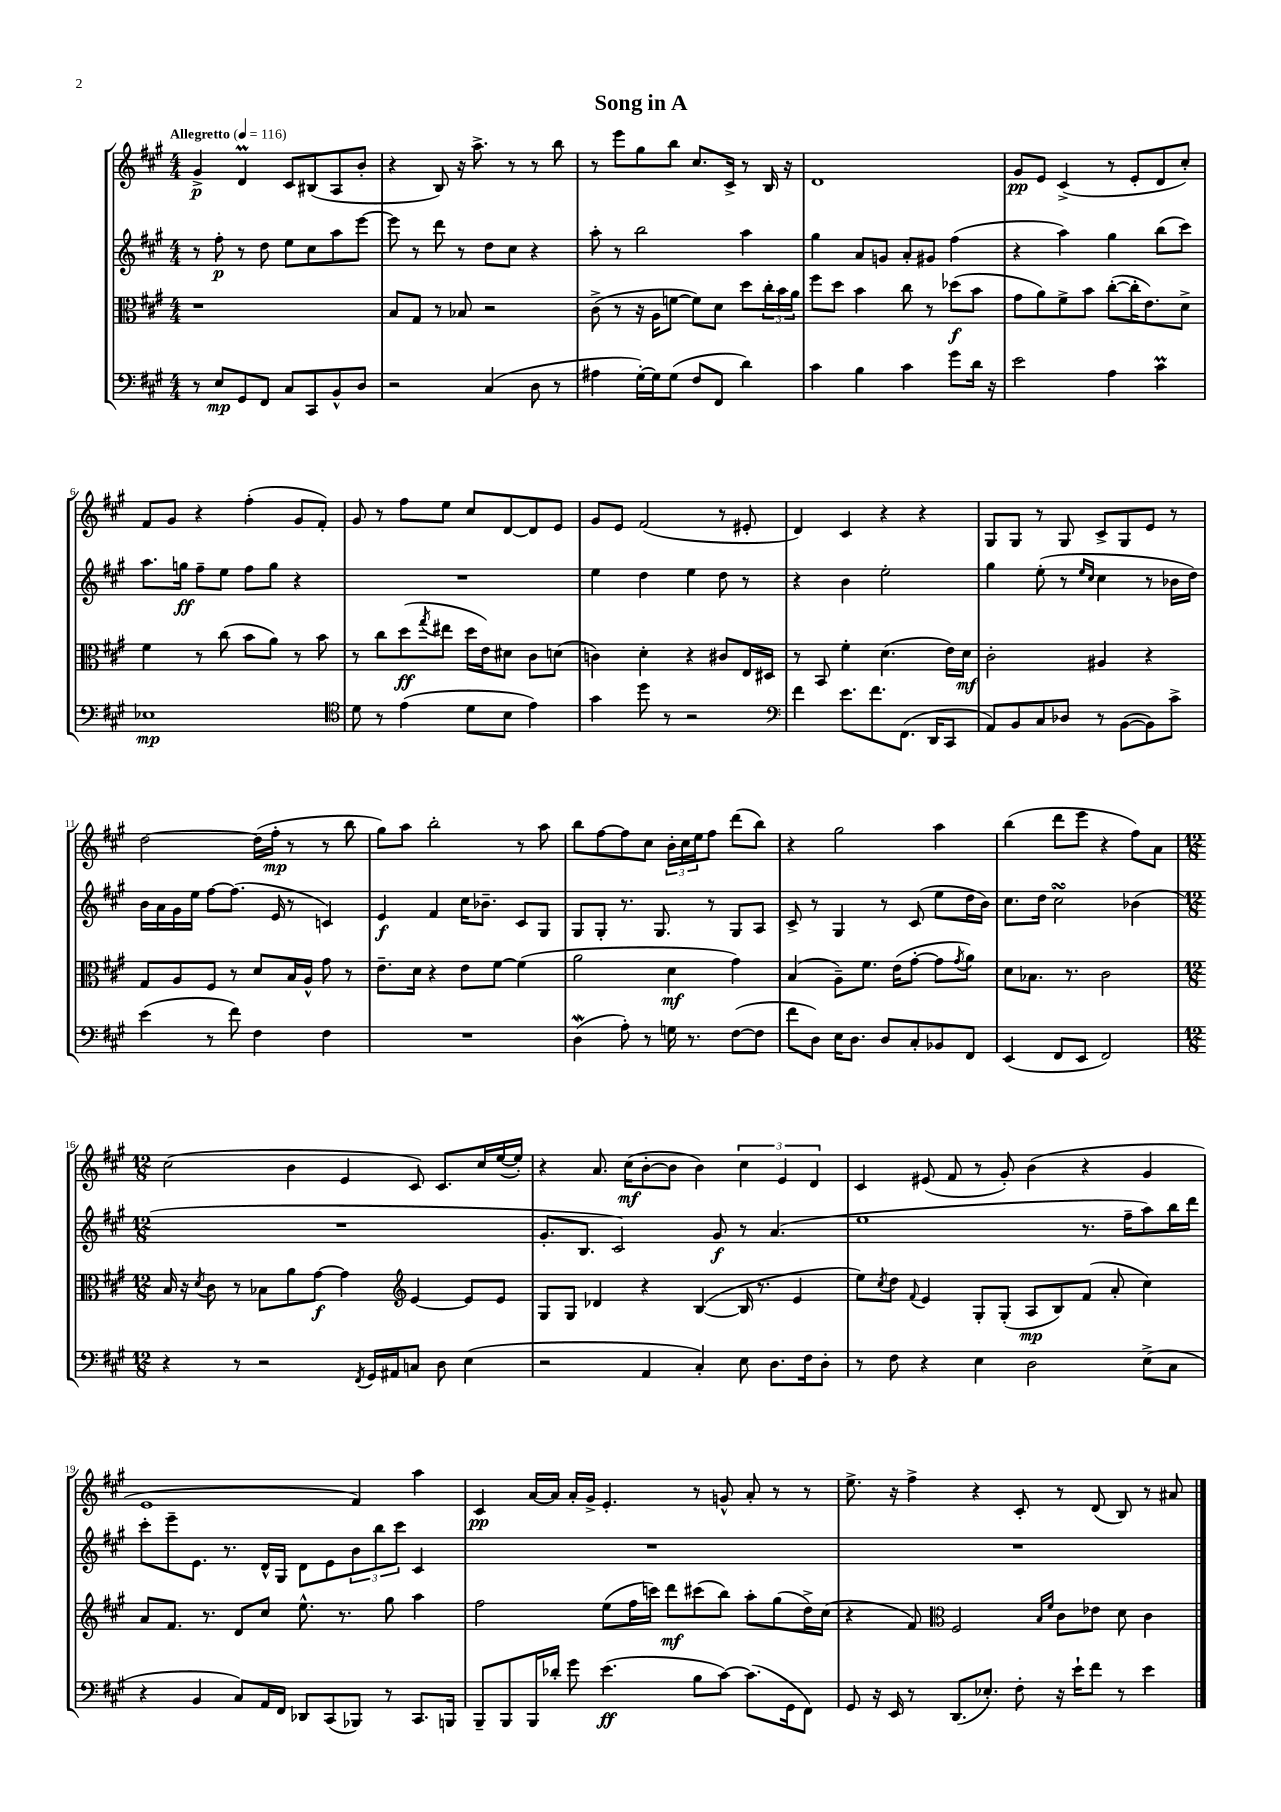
\header { title = "Song in A" }
<<
\new StaffGroup <<
\new Staff = "s0" {
    \clef treble \key a \major \numericTimeSignature \time 4/4 \tempo "Allegretto" 4 = 116
    gis'4->\p d'4\prall cis'8 bis8( a8 b'8-. |
    r4 b8) r16 a''8.-> r8 r8 b''8 |
    r8 e'''8 gis''8 b''8 cis''8. cis'16-> r8 b16 r16 |
    d'1 |
    gis'8\pp e'8 cis'4->( r8 e'8-. d'8 cis''8-.) |
    fis'8 gis'8 r4 fis''4-.( gis'8 fis'8-.) |
    gis'8 r8 fis''8 e''8 cis''8 d'8~ d'8 e'8 |
    gis'8 e'8 fis'2( r8 eis'8-. |
    d'4) cis'4 r4 r4 |
    gis8 gis8 r8 gis8 cis'8-> gis8 e'8 r8 |
    d''2~ d''16( fis''16-.\mp r8 r8 b''8 |
    gis''8) a''8 b''2-. r8 a''8 |
    b''8 fis''8~ fis''8 cis''8 \tuplet 3/2 { b'16-. cis''16 e''16 } fis''8 d'''8( b''8) |
    r4 gis''2 a''4 |
    b''4( d'''8 e'''8 r4 fis''8) a'8 |
    \numericTimeSignature \time 12/8 cis''2( b'4 e'4 cis'8) cis'8. cis''16 e''16~( e''16-.) |
    r4 a'8. cis''16\mf( b'8~-. b'8 b'4) \tuplet 3/2 { cis''4 e'4 d'4 } |
    cis'4 eis'8( fis'8 r8 gis'8-.) b'4( r4 gis'4 |
    e'1 fis'4) a''4 |
    cis'4\pp a'16~ a'16 a'16-. gis'16-> e'4.-. r8 g'8-^ a'8-. r8 r8 |
    e''8.-> r16 fis''4-> r4 cis'8-. r8 d'8( b8) r8 ais'8 \bar "|." |
}
\new Staff = "s1" {
    \clef treble \key a \major \numericTimeSignature \time 4/4
    r8 fis''8-.\p r8 d''8 e''8 cis''8 a''8 e'''8~ |
    e'''8 r8 d'''8 r8 d''8 cis''8 r4 |
    a''8-. r8 b''2 a''4 |
    gis''4 a'8 g'8 a'8-. gis'8 fis''4( |
    r4 a''4) gis''4 b''8( cis'''8) |
    a''8. g''16\ff fis''8-- e''8 fis''8 g''8 r4 |
    R1 |
    e''4 d''4 e''4 d''8 r8 |
    r4 b'4 e''2-. |
    gis''4 e''8-.( r8 \grace { e''16 cis''16 } cis''4 r8 bes'16 d''16) |
    b'16 a'16 gis'16 e''16 fis''8~ fis''8.( e'16 r8 c'4) |
    e'4\f fis'4 cis''16 bes'8.-- cis'8 gis8 |
    gis8 gis8-. r8. gis8. r8 gis8 a8 |
    cis'8-> r8 gis4 r8 cis'8( e''8 d''16 b'16) |
    cis''8. d''16 cis''2\turn bes'4( |
    \numericTimeSignature \time 12/8 R1. |
    gis'8.-. b8. cis'2) gis'8\f r8 a'4.( |
    e''1 r8. fis''16-- a''8) b''16 d'''16 |
    cis'''8-. e'''8-- e'8. r8. d'16-^ gis16 d'8 e'8 \tuplet 3/2 { b'8 b''8 cis'''8 } cis'4 |
    R1. |
    R1. \bar "|." |
}
\new Staff = "s2" {
    \clef alto \key a \major \numericTimeSignature \time 4/4
    r1 |
    b8 gis8 r8 bes8 r2 |
    cis'8->( r8 r16 a16 f'8~ f'8) d'8 d''8 \tuplet 3/2 { cis''16-. b'16 a'16 } |
    fis''8 d''8 b'4 cis''8 r8 des''8\f( b'8 |
    gis'8 a'8) fis'8-> b'8 cis''8~-.( cis''16-. e'8.) d'8-> |
    fis'4 r8 cis''8( b'8 a'8) r8 b'8 |
    r8 cis''8 d''8\ff( \acciaccatura { gis''8 } eis''8 d''16 e'16) dis'8 cis'8 d'8( |
    c'4) d'4-. r4 cis'8 e16 dis16 |
    r8 b,8 fis'4-. d'4.( e'16) d'16\mf |
    cis'2-. ais4 r4 |
    gis8 a8 fis8 r8 d'8 b16 a16-^ gis'8 r8 |
    e'8.-- d'16 r4 e'8 fis'8~ fis'4( |
    a'2 d'4\mf gis'4) |
    b4( a8--) fis'8. e'16( gis'8~-. gis'8 \acciaccatura { gis'8 } a'8) |
    d'8 bes8. r8. cis'2 |
    \numericTimeSignature \time 12/8 b16 r16 \acciaccatura { d'8 } cis'8 r8 bes8 a'8 gis'8~\f gis'4 \clef treble e'4~ e'8 e'8 |
    gis8 gis8 des'4 r4 b4~( b16 r8. e'4 |
    e''8) \acciaccatura { cis''8 } d''8 \appoggiatura { fis'8 } e'4 gis8-. gis8-.( a8\mp b8) fis'8( a'8-. cis''4) |
    a'8 fis'8. r8. d'8 cis''8 e''8.-^ r8. gis''8 a''4 |
    fis''2 e''8( fis''16 c'''16) d'''8\mf cis'''8( b''8) a''8-. gis''8( d''16->) cis''16( |
    r4 fis'8) \clef alto fis2 \grace { b16 fis'16 } cis'8 ees'8 d'8 cis'4 \bar "|." |
}
\new Staff = "s3" {
    \clef bass \key a \major \numericTimeSignature \time 4/4
    r8 e8\mp gis,8 fis,8 cis8 cis,8 b,8-^ d8 |
    r2 cis4( d8 r8 |
    ais4 gis16~-.) gis16 gis8( fis8 fis,8 d'4) |
    cis'4 b4 cis'4 gis'8 d'16 r16 |
    e'2 a4 cis'4\prall |
    ees1\mp |
    \clef tenor d'8 r8 e'4( d'8 b8 e'4) |
    gis'4 d''8 r8 r2 |
    \clef bass fis'4 e'8. fis'8. fis,8.( d,16 cis,8 |
    a,8) b,8 cis8 des8 r8 b,8~( b,8) cis'8-> |
    e'4( r8 fis'8) fis4 fis4 |
    R1 |
    d4\mordent( a8-.) r8 g16 r8. fis8~( fis8 |
    fis'8 d8) e16 d8. d8 cis8-. bes,8 fis,8 |
    e,4( fis,8 e,8 fis,2) |
    \numericTimeSignature \time 12/8 r4 r8 r2 \acciaccatura { fis,8 } gis,16 ais,16 c8 d8 e4( |
    r2 a,4 cis4-.) e8 d8. fis16 d8-. |
    r8 fis8 r4 e4 d2 e8->( cis8 |
    r4 b,4 cis8) a,16 fis,16 des,8 cis,8( bes,,8) r8 cis,8. b,,16 |
    b,,8-- b,,8 b,,16 des'16-. gis'8 e'4.\ff( b8 cis'8~) cis'8.( gis,16 fis,8) |
    gis,8 r16 e,16 r8 d,8.( ees8.-.) fis8-. r16 e'16-! fis'8 r8 e'4 \bar "|." |
}
>>
>>
